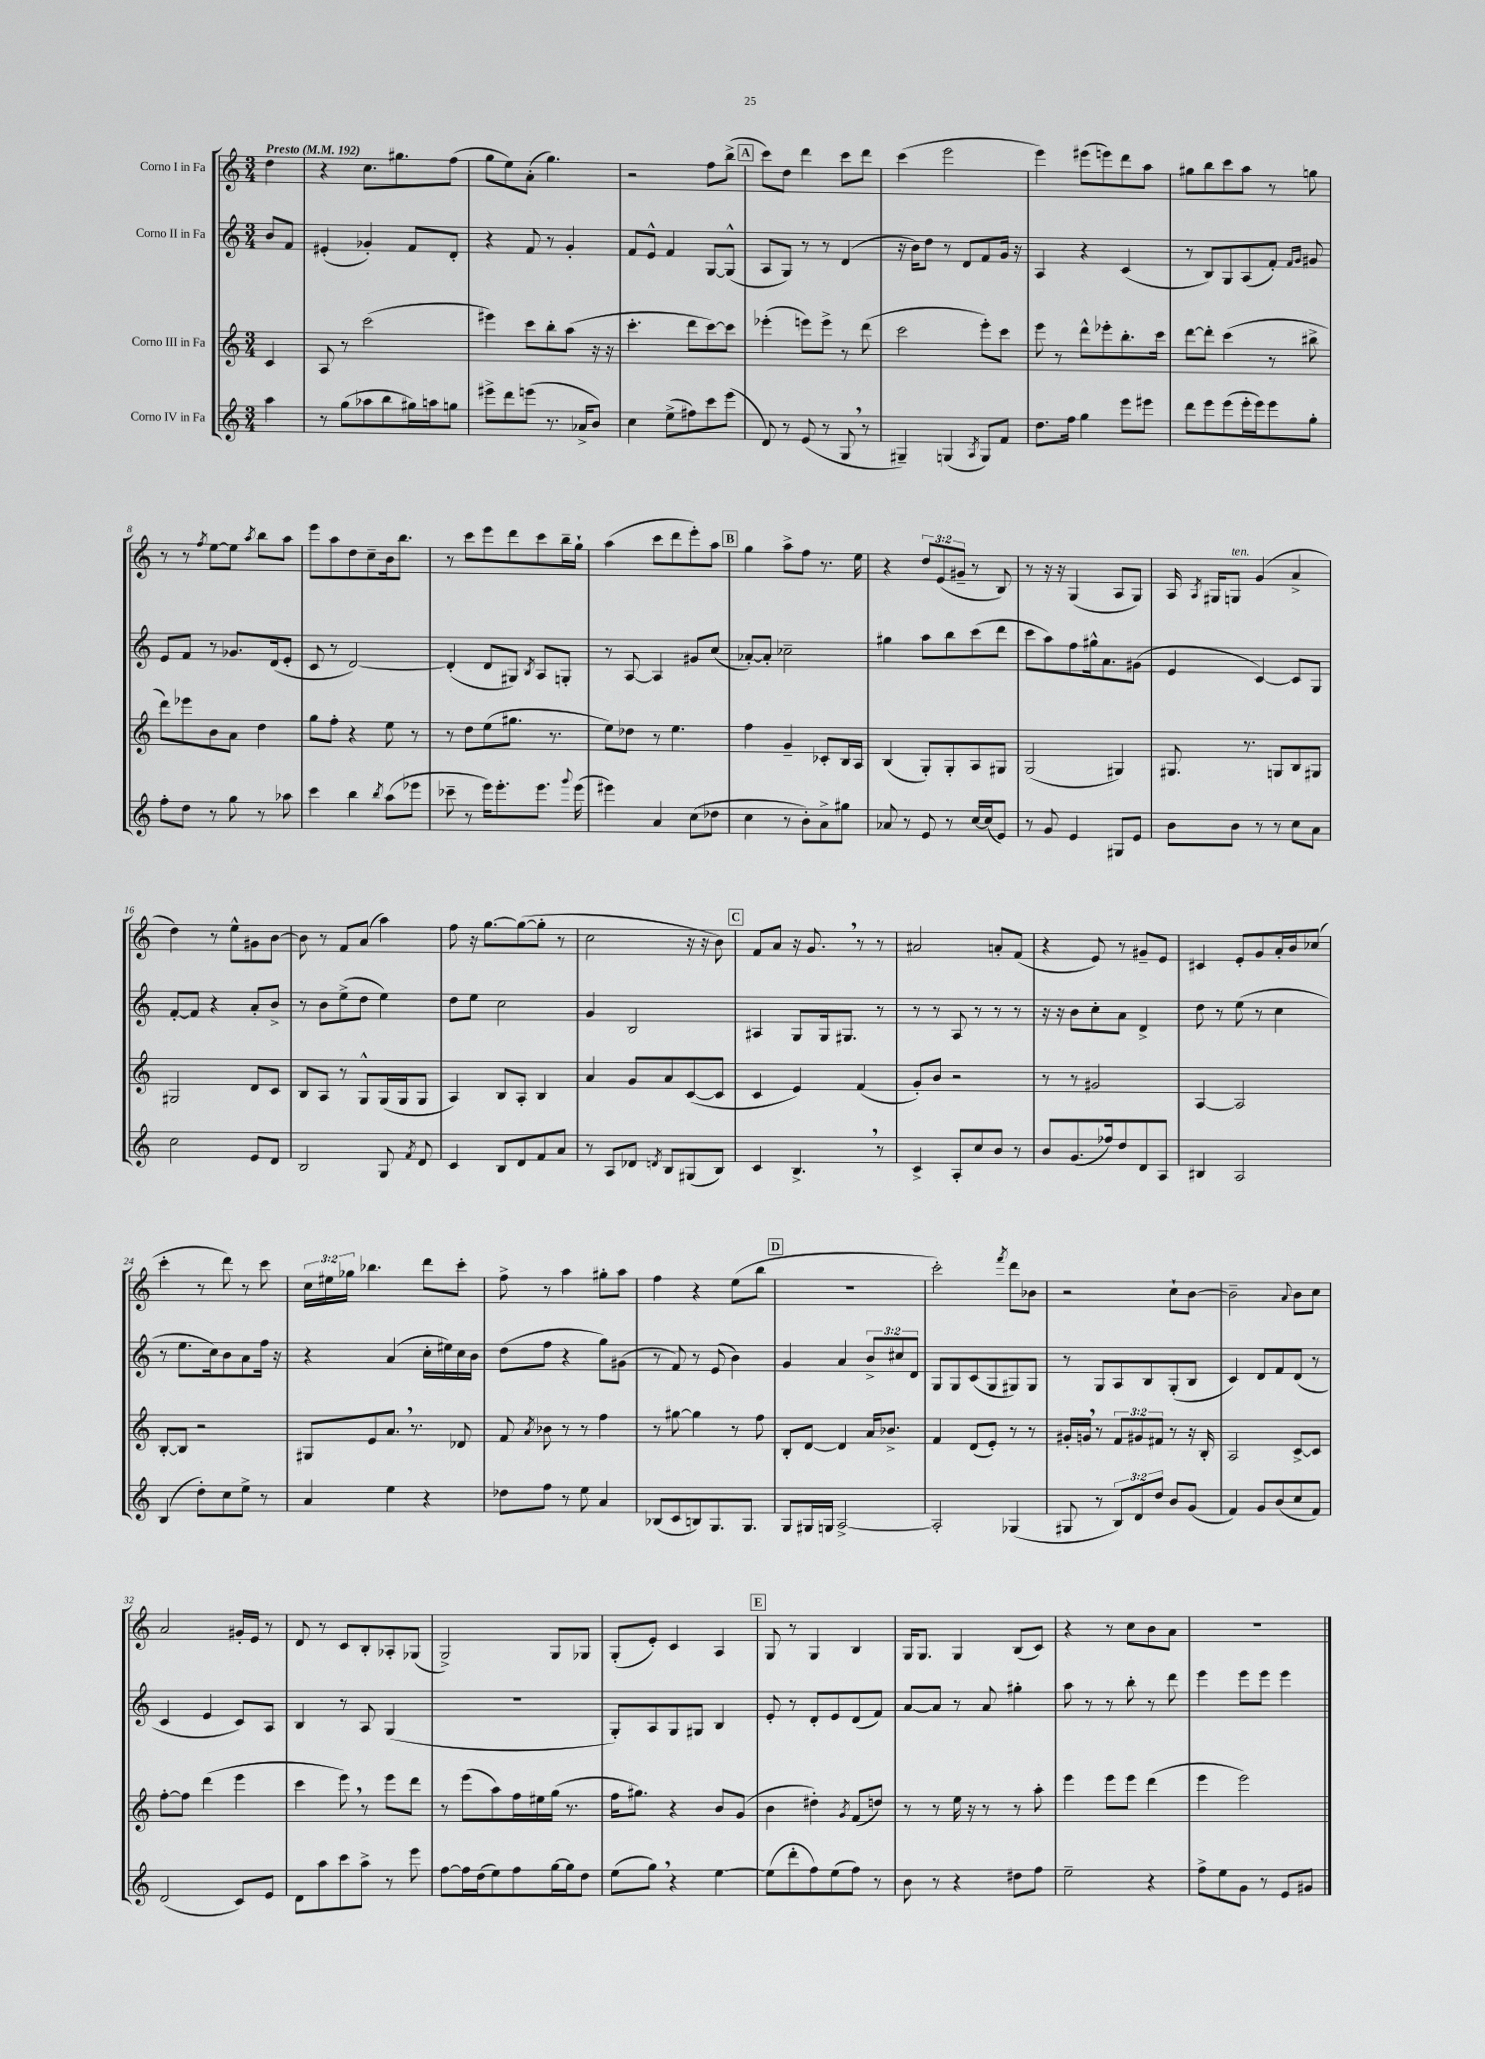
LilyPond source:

<<
\new StaffGroup <<
\new Staff = "s0" \with { instrumentName = "Corno I in Fa" } {
    \clef treble \key c \major \numericTimeSignature \time 3/4 \override Staff.TupletNumber.text = #tuplet-number::calc-fraction-text \partial 4 \tempo "Presto" 4 = 192
    \autoBeamOff d''4 |
    r4 c''8.[ gis''8. f''8]( |
    g''8[ e''8) a'8]-.( g''4.) |
    r2 f''8[ b''8]->( |
    \mark \markup { \box "A" } c'''8[) d''8] d'''4 c'''8[ d'''8] |
    c'''4( e'''2 |
    e'''4) eis'''8[( e'''8) d'''8 a''8] |
    gis''8[ b''8 c'''8 a''8] r8 g''8 |
    r8 r8 \acciaccatura { f''8 } e''8[~ e''8] \acciaccatura { a''8 } b''8[ a''8] |
    e'''8[ a''8 d''8 c''8-- b'16 b''8.] |
    r8 c'''8[ e'''8 d'''8 c'''8 b''16-- g''16]-! |
    a''4( c'''8[ d'''8 e'''8-.) a''8] |
    \mark \markup { \box "B" } g''4 a''8[-> f''8] r8. e''16 |
    r4 \tuplet 3/2 { d''8[ e'8( gis'8]-- } r8 b8) |
    r8 r16 r16 g4( a8[ g8]) |
    a16 \acciaccatura { a8 } gis16[ g8]^\markup { \italic "ten." } g'4( a'4-> |
    d''4) r8 e''8[-^ gis'8 b'8]~ |
    b'8 r8 f'8[ a'8]( a''4) |
    f''8 r16 g''8.[~ g''8~( g''8]-. r8 |
    c''2 r16 r16 b'8) |
    \mark \markup { \box "C" } f'8[ a'8] r16 g'8. \breathe r8 r8 |
    ais'2 a'8[-. f'8]( |
    r4 e'8) r8 gis'8[-- e'8] |
    cis'4 e'8[-. g'8 a'16-. b'16 ces''8]( |
    c'''4-. r8 d'''8) r8 c'''8 |
    \tuplet 3/2 { c''16[ eis''16 ges''16] } bes''4. d'''8[ c'''8]-. |
    f''8-> r8 a''4 gis''8[-. a''8] |
    f''4 r4 e''8[( b''8] |
    \mark \markup { \box "D" } R2. |
    c'''2-.) \acciaccatura { f'''8 } d'''8[ bes'8] |
    r2 c''8[-! b'8]~ |
    b'2-- \appoggiatura { a'8 } b'8[ c''8] |
    a'2 gis'16[-. e'16] r8 |
    d'8 r8 c'8[ b8-. aes8-. ges8]( |
    g2->) g8[ ges8] |
    g8[-.( e'8]-.) c'4 a4 |
    \mark \markup { \box "E" } g8 r8 g4 b4 |
    g16[ g8.] g4 b8[( c'8]) |
    r4 r8 c''8[ b'8 a'8] |
    R2. \bar "|." |
}
\new Staff = "s1" \with { instrumentName = "Corno II in Fa" } {
    \clef treble \key c \major \numericTimeSignature \time 3/4 \override Staff.TupletNumber.text = #tuplet-number::calc-fraction-text \partial 4
    \autoBeamOff b'8[ f'8] |
    eis'4-.( ges'4-.) f'8[ d'8]-. |
    r4 f'8 r8 g'4-. |
    f'8[ e'8]-^ f'4 g8[~ g8]-^( |
    \mark \markup { \box "A" } a8[ g8]) r8 r8 d'4( |
    r16 b'16[) d''8] r8 d'8[ f'8 g'16] r16 |
    a4 r4 c'4( |
    r8 b8[) g8 a8( f'8]-.) \grace { f'16[ g'16] } gis'8 |
    e'8[ f'8] r8 ges'8.[ d'16( e'8]-. |
    c'8 r8 d'2~) |
    d'4-.( d'8[ gis8]) \acciaccatura { b8 } a8[ g8]-. |
    r8 a8~ a4 gis'8[ c''8]( |
    \mark \markup { \box "B" } aes'8[~-.) aes'8]-. ces''2-- |
    gis''4 a''8[ b''8 c'''8( d'''8] |
    c'''8[ a''8) f''8 gis''16-^ a'8. gis'8]( |
    e'4 c'4~) c'8[ g8] |
    f'8[~-. f'8] r4 a'8[-. b'8]-> |
    r8 b'8[ e''8->( d''8] e''4) |
    d''8[ e''8] c''2 |
    g'4 b2 |
    \mark \markup { \box "C" } ais4 g8[ g16 gis8.] r8 |
    r8 r8 a8 r8 r8 r8 |
    r16 r16 b'8[ c''8-. a'8] d'4-> |
    d''8 r8 e''8( r8 c''4 |
    r8 e''8.[ c''16) b'8 a'8 f''16] r16 |
    r4 a'4( c''16[-. eis''16) c''16 b'16] |
    d''8[( f''8] r4 g''8[) gis'8]( |
    r8 f'8) r8 e'8( b'4) |
    \mark \markup { \box "D" } g'4 a'4 \tuplet 3/2 { b'8[-> cis''8 d'8] } |
    g8[ g8 c'8( g8 gis8) gis8] |
    r8 g8[ a8 b8 g8-.( b8] |
    c'4) d'8[ f'8 d'8]( r8 |
    c'4 e'4 c'8[) a8] |
    b4 r8 a8 g4( |
    r2. |
    g8[-.) a8 g8 gis8] b4 |
    \mark \markup { \box "E" } e'8-. r8 d'8[-. e'8 d'8( f'8]) |
    a'8[~ a'8] r8 a'8 gis''4-. |
    a''8 r8 r8 b''8-. r8 d'''8 |
    e'''4 e'''8[ e'''8] e'''4 \bar "|." |
}
\new Staff = "s2" \with { instrumentName = "Corno III in Fa" } {
    \clef treble \key c \major \numericTimeSignature \time 3/4 \override Staff.TupletNumber.text = #tuplet-number::calc-fraction-text \partial 4
    \autoBeamOff c'4 |
    a8 r8 c'''2( |
    eis'''4) c'''8[ b''8-. a''8]( r16 r16 |
    c'''4.-. d'''8[ c'''8~) c'''8] |
    \mark \markup { \box "A" } ees'''4-.( e'''8[) e'''8]-> r8 d'''8( |
    c'''2 e'''8[-.) c'''8] |
    e'''8 r8 d'''8[-^ ees'''8-. b''8.-. c'''16] |
    d'''8[~ d'''8]-. c'''4( r8 bis''8-> |
    d'''8[) ees'''8 b'8 a'8] d''4 |
    g''8[ f''8]-. r4 e''8 r8 |
    r8 d''8[ e''8( gis''8.] r8. |
    e''8[) des''8] r8 e''4. |
    \mark \markup { \box "B" } f''4 g'4-- ces'8[-. b16 a16] |
    b4( g8[-.) g8-. a8 gis8] |
    g2( gis4) |
    gis8. r8. g8[ b8 gis8] |
    gis2 d'8[ c'8] |
    b8[ a8] r8 g8[-^ g16( g16 g8] |
    a4) b8[ a8]-. b4 |
    a'4 g'8[ a'8 c'8~( c'8] |
    \mark \markup { \box "C" } c'4 e'4) f'4( |
    g'8[-.) b'8] r2 |
    r8 r8 gis'2 |
    a4~ a2 |
    b8[~-. b8] r2 |
    gis8[ e'8 a'8.] \breathe r8. des'8 |
    f'8 \acciaccatura { a'8 } bes'8 r8 r8 f''4 |
    r8 gis''8~ gis''4 r8 f''8 |
    \mark \markup { \box "D" } b8[-. d'8]~ d'4 a'16[ bes'8.]-> |
    f'4 d'8[( e'8]-.) r8 r8 |
    gis'16[-. g'16] \breathe r8 \tuplet 3/2 { f'8[ gis'8 fis'8] } r8 r16 b16-. |
    a2 c'8[~-> c'8] |
    f''8[~-. f''8] d'''4( e'''4 |
    c'''4 e'''8) \breathe r8 e'''8[ d'''8] |
    r8 e'''8[( a''8) f''16 eis''16 g''16]( r8. |
    f''16[ gis''8.]) r4 b'8[ g'8]( |
    \mark \markup { \box "E" } b'4 dis''4-.) \acciaccatura { g'8 } f'8[( d''8]) |
    r8 r8 e''16 r16 r8 r8 a''8-. |
    e'''4 e'''8[ e'''8] d'''4( |
    e'''4 e'''2) \bar "|." |
}
\new Staff = "s3" \with { instrumentName = "Corno IV in Fa" } {
    \clef treble \key c \major \numericTimeSignature \time 3/4 \override Staff.TupletNumber.text = #tuplet-number::calc-fraction-text \partial 4
    \autoBeamOff a''4 |
    r8 g''8[( aes''8 b''8 gis''16) a''16 g''8] |
    eis'''8[-> d'''8 e'''8]( r8. aes'16[-> b'8]) |
    c''4 e''8[->( fis''8) c'''8 e'''8]( |
    \mark \markup { \box "A" } d'8) r8 e'8( r8 g8 \breathe r8 |
    gis4--) g4( \acciaccatura { a8 } g8[) f'8] |
    d''8.[ f''16] g''4 e'''8[ eis'''8] |
    d'''8[ e'''8 e'''8( e'''16-. e'''16) e'''8 g''8]-. |
    f''8[-. d''8] r8 g''8 r8 aes''8 |
    c'''4 b''4 \acciaccatura { b''8 } a''8[( ees'''8] |
    ces'''8-- r8 e'''16[) e'''8.-. e'''8.] \appoggiatura { g'''8 } e'''16( |
    eis'''4) a'4 c''8[( des''8] |
    \mark \markup { \box "B" } c''4 r8 b'8[-.) a'8-> gis''8] |
    aes'8 r8 e'8 r8 c''16[~ c''16( e'8]) |
    r8 g'8 e'4 gis8[ e'8] |
    b'8[ b'8] r8 r8 c''8[ a'8] |
    c''2 e'8[ d'8] |
    b2 g8 \acciaccatura { f'8 } d'8 |
    c'4 b8[ d'8 f'8 a'8] |
    r8 a8[ des'8] \acciaccatura { d'8 } b8[ gis8( b8]) |
    \mark \markup { \box "C" } c'4 b4.-> \breathe r8 |
    c'4-> a8[-. c''8 b'8] r8 |
    b'8[ g'8.( fes''16) d''8 d'8 a8] |
    bis4 a2 |
    b4( d''8[-.) c''8 e''8]-> r8 |
    a'4 e''4 r4 |
    des''8[ f''8] r8 e''8 a'4 |
    bes8[( c'8 b8) g8. g8.] |
    \mark \markup { \box "D" } g8[ gis16 g16] a2~-> |
    a2-. ges4( |
    gis8 r8 \tuplet 3/2 { b8[) d'8 d''8] } b'8[ g'8]( |
    f'4) g'8[ b'8( c''8 f'8]) |
    d'2( c'8[) e'8] |
    d'8[ a''8 c'''8 a''8]-> r8 e'''8 |
    f''8[~ f''16 d''16( e''8) f''8 g''16~ g''16 d''8] |
    e''8[( g''8]) \breathe r4 e''4~ |
    \mark \markup { \box "E" } e''8[( d'''8-. f''8) e''8( f''8]) r8 |
    b'8 r8 r4 dis''8[ f''8] |
    e''2-- r4 |
    f''8[-> e''8 g'8] r8 e'8[ gis'8] \bar "|." |
}
>>
>>
